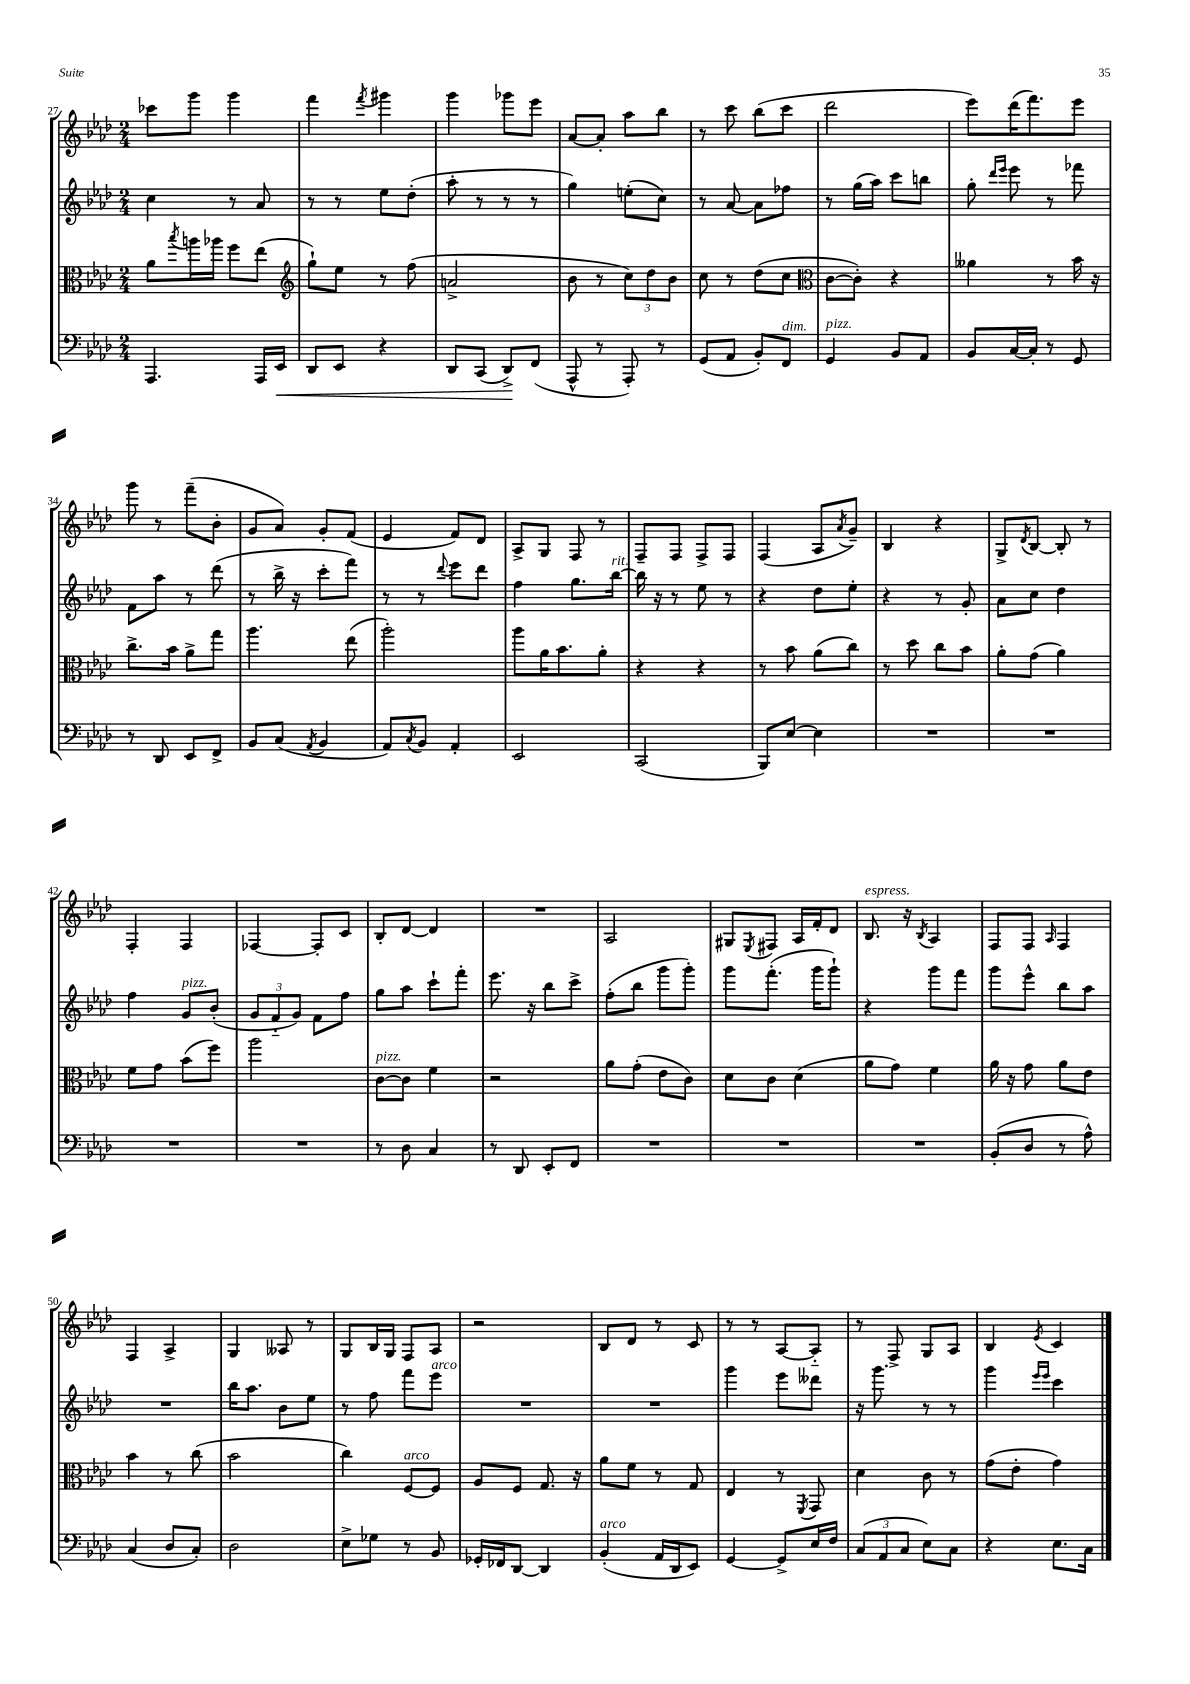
<<
\new StaffGroup <<
\new Staff = "s0" {
    \clef treble \key aes \major \numericTimeSignature \time 2/4
    ces'''8 g'''8 g'''4 |
    f'''4 \acciaccatura { f'''8 } gis'''4 |
    g'''4 ges'''8 ees'''8 |
    aes'8~ aes'8-. aes''8 bes''8 |
    r8 c'''8 bes''8( c'''8 |
    des'''2 |
    ees'''8) des'''16( f'''8.) ees'''8 |
    g'''8 r8 f'''8--( bes'8-. |
    g'8 aes'8) g'8-. f'8( |
    ees'4 f'8) des'8 |
    aes8-> g8 f8 r8 |
    f8-- f8 f8-> f8 |
    f4( aes8 \acciaccatura { aes'8 } g'8--) |
    bes4 r4 |
    g8-> \acciaccatura { des'8 } bes8~ bes8-. r8 |
    f4-. f4 |
    fes4~ fes8-. c'8 |
    bes8-. des'8~ des'4 |
    R2 |
    aes2 |
    gis8 \acciaccatura { ees8 } fis8 aes16 f'16-. des'8 |
    bes8.^\markup { \italic "espress." } r16 \acciaccatura { bes8 } aes4 |
    f8 f8 \grace { aes16 } f4 |
    f4 aes4-> |
    g4 aeses8 r8 |
    g8 bes16 g16 f8 aes8 |
    r2 |
    bes8 des'8 r8 c'8 |
    r8 r8 aes8~ aes8-_ |
    r8 f8-> g8 aes8 |
    bes4 \acciaccatura { ees'8 } c'4 \bar "|." |
}
\new Staff = "s1" {
    \clef treble \key aes \major \numericTimeSignature \time 2/4
    c''4 r8 aes'8 |
    r8 r8 ees''8 des''8-.( |
    aes''8-. r8 r8 r8 |
    g''4) e''8-.( c''8) |
    r8 aes'8~ aes'8 fes''8 |
    r8 g''16( aes''16) c'''8 b''8 |
    g''8-. \grace { des'''16 ees'''16 } ees'''8 r8 fes'''8 |
    f'8 aes''8 r8 des'''8( |
    r8 bes''16-> r16 c'''8-. f'''8) |
    r8 r8 \appoggiatura { des'''8 } ees'''8 des'''8 |
    f''4 g''8. bes''16~^\markup { \italic "rit." } |
    bes''16 r16 r8 ees''8 r8 |
    r4 des''8 ees''8-. |
    r4 r8 g'8-. |
    aes'8 c''8 des''4 |
    f''4 g'8^\markup { \italic "pizz." } bes'8-.( |
    \tuplet 3/2 { g'8 f'8-_ g'8) } f'8 f''8 |
    g''8 aes''8 c'''8-! f'''8-. |
    ees'''8. r16 bes''8 c'''8-> |
    f''8-.( bes''8 g'''8 g'''8-.) |
    g'''8 f'''8.-.( g'''16 g'''8-!) |
    r4 g'''8 f'''8 |
    g'''8 ees'''8-^ bes''8 aes''8 |
    R2 |
    bes''16 aes''8. bes'8 ees''8 |
    r8 f''8 f'''8 ees'''8^\markup { \italic "arco" } |
    R2 |
    R2 |
    g'''4 ees'''8 deses'''8 |
    r16 g'''8. r8 r8 |
    g'''4 \grace { ees'''16 ees'''16 } c'''4 \bar "|." |
}
\new Staff = "s2" {
    \clef alto \key aes \major \numericTimeSignature \time 2/4
    aes'8 \acciaccatura { bes''8 } a''16 aes''16 f''8 ees''8( |
    \clef treble g''8-!) ees''8 r8 f''8( |
    a'2-> |
    bes'8 r8 \tuplet 3/2 { c''8) des''8 bes'8 } |
    c''8 r8 des''8( c''8 |
    \clef alto c'8~ c'8-.) r4 |
    aeses'4 r8 bes'16 r16 |
    c''8.-> bes'16 aes'8-> g''8 |
    aes''4. ees''8( |
    aes''2-.) |
    aes''8 aes'16 bes'8. aes'8-. |
    r4 r4 |
    r8 bes'8 aes'8( c''8) |
    r8 des''8 c''8 bes'8 |
    aes'8-. g'8( aes'4) |
    f'8 g'8 bes'8( f''8) |
    aes''2 |
    c'8~^\markup { \italic "pizz." } c'8 f'4 |
    r2 |
    aes'8 g'8-.( ees'8 c'8) |
    des'8 c'8 des'4( |
    aes'8 g'8) f'4 |
    aes'16 r16 g'8 aes'8 ees'8 |
    bes'4 r8 c''8( |
    bes'2 |
    c''4) f8~^\markup { \italic "arco" } f8 |
    aes8 f8 g8. r16 |
    aes'8 f'8 r8 g8 |
    ees4 r8 \acciaccatura { f,8 } g,8 |
    des'4 c'8 r8 |
    g'8( ees'8-. g'4) \bar "|." |
}
\new Staff = "s3" {
    \clef bass \key aes \major \numericTimeSignature \time 2/4
    aes,,4. aes,,16 ees,16\< |
    des,8 ees,8 r4 |
    des,8 c,8( des,8->\!) f,8( |
    aes,,8-^ r8 aes,,8-.) r8 |
    g,8( aes,8 bes,8-.) f,8^\markup { \italic "dim." } |
    g,4^\markup { \italic "pizz." } bes,8 aes,8 |
    bes,8 c16~ c16-. r8 g,8 |
    r8 des,8 ees,8 f,8-> |
    bes,8 c8( \acciaccatura { aes,8 } bes,4 |
    aes,8) \acciaccatura { c8 } bes,8 aes,4-. |
    ees,2 |
    c,2( |
    bes,,8) ees8~ ees4 |
    R2 |
    R2 |
    R2 |
    R2 |
    r8 des8 c4 |
    r8 des,8 ees,8-. f,8 |
    R2 |
    R2 |
    R2 |
    bes,8-.( des8 r8 aes8-^) |
    c4( des8 c8-.) |
    des2 |
    ees8-> ges8 r8 bes,8 |
    ges,16-. fes,16 des,8~ des,4 |
    bes,4-.^\markup { \italic "arco" }( aes,16 des,16 ees,8) |
    g,4~ g,8-> ees16 f16 |
    \tuplet 3/2 { c8( aes,8 c8 } ees8) c8 |
    r4 ees8. c16 \bar "|." |
}
>>
>>
\layout { \context { \Score currentBarNumber = #27 } }
